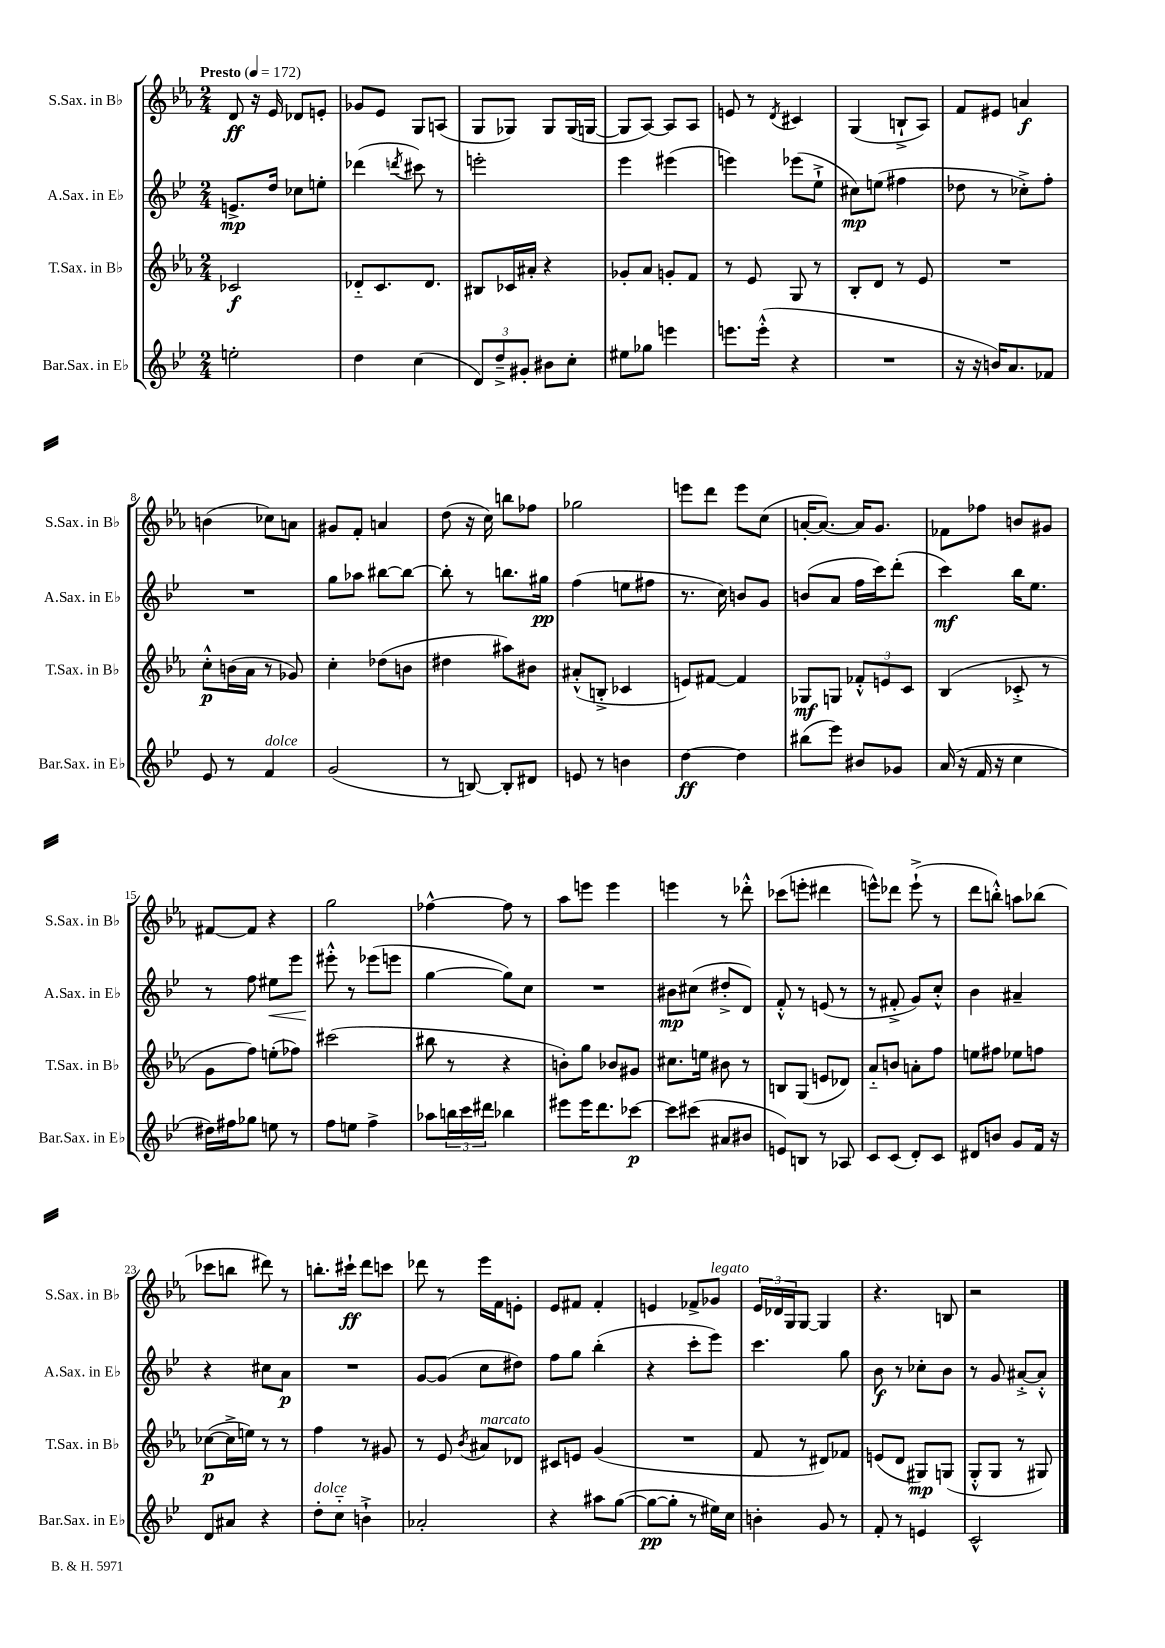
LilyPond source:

<<
\new StaffGroup <<
\new Staff = "s0" \with { instrumentName = "S.Sax. in Bb" shortInstrumentName = "S.Sax. in Bb" } {
    \clef treble \key ees \major \numericTimeSignature \time 2/4 \tempo "Presto" 4 = 172
    d'8\ff r16 ees'16 des'8 e'8-. |
    ges'8 ees'8 g8 a8( |
    g8 ges8) ges8 ges16( g16~ |
    g8 aes8~) aes8 aes8 |
    e'8 r8 \acciaccatura { d'8 } cis'4 |
    g4( b8-!-> aes8) |
    f'8 eis'8 a'4\f |
    b'4( ces''8) a'8 |
    gis'8 f'8-. a'4 |
    d''8( r16 c''16) b''8 fes''8 |
    ges''2 |
    e'''8 d'''8 e'''8 c''8( |
    a'16~-. a'8.~) a'16 g'8. |
    fes'8 fes''8 b'8 gis'8 |
    fis'8~ fis'8 r4 |
    g''2 |
    fes''4~-^ fes''8 r8 |
    aes''8 e'''8 e'''4 |
    e'''4 r8 des'''8-.-^ |
    ces'''8( e'''8-. dis'''4 |
    e'''8-^) des'''8 e'''8-!->( r8 |
    d'''8 b''8-.-^) a''8 bes''8( |
    ces'''8 b''8 dis'''8) r8 |
    b''8.-. cis'''16-!\ff d'''8 c'''8 |
    des'''8 r8 ees'''16 f'16 e'8-. |
    ees'8 fis'8 fis'4-. |
    e'4 fes'8-> ges'8^\markup { \italic "legato" } |
    \tuplet 3/2 { ees'16 des'16 g16 } g8~ g4 |
    r4. b8 |
    r2 \bar "|." |
}
\new Staff = "s1" \with { instrumentName = "A.Sax. in Eb" shortInstrumentName = "A.Sax. in Eb" } {
    \clef treble \key bes \major \numericTimeSignature \time 2/4
    e'8.->\mp d''16 ces''8 e''8-. |
    des'''4( \acciaccatura { d'''8 } cis'''8) r8 |
    e'''2-. |
    ees'''4 eis'''4( |
    e'''4) ees'''8( ees''8-!-> |
    cis''8\mp) e''8( fis''4 |
    des''8 r8 ces''8-.->) f''8-. |
    R2 |
    g''8 aes''8 bis''8~ bis''8~ |
    bis''8-. r8 b''8. gis''16\pp |
    f''4( e''8 fis''8 |
    r8. c''16) b'8 g'8 |
    b'8( a'8 f''16 c'''16) d'''8-.( |
    c'''4\mf) bes''16 ees''8. |
    r8 f''8 eis''8\< ees'''8 |
    eis'''8-.-^\! r8 ees'''8( e'''8 |
    g''4~ g''8) c''8 |
    R2 |
    bis'8\mp cis''8( dis''8-.-> d'8) |
    f'8-.-^ r8 e'8( r8 |
    r8 fis'8-.-> g'8) c''8-.-^ |
    bes'4 ais'4-- |
    r4 cis''8 a'8\p |
    R2 |
    g'8~ g'8( c''8 dis''8) |
    f''8 g''8 bes''4-.( |
    r4 c'''8-. ees'''8) |
    c'''4. g''8 |
    bes'8\f r8 ces''8-. bes'8 |
    r8 g'8 ais'8~-.-> ais'8-.-^ \bar "|." |
}
\new Staff = "s2" \with { instrumentName = "T.Sax. in Bb" shortInstrumentName = "T.Sax. in Bb" } {
    \clef treble \key ees \major \numericTimeSignature \time 2/4
    ces'2\f |
    des'8-_ c'8. des'8. |
    bis8 ces'16 ais'16-. r4 |
    ges'8-. aes'8 g'8-. f'8 |
    r8 ees'8 g8 r8 |
    bes8-. d'8 r8 ees'8 |
    R2 |
    c''8-.-^\p b'16( aes'16 r8 ges'8) |
    c''4-. des''8( b'8 |
    dis''4 ais''8) bis'8 |
    ais'8-.-^( b8-.-> ces'4 |
    e'8) fis'8~ fis'4 |
    ges8\mf g8 \tuplet 3/2 { fes'8-.-^ e'8 c'8 } |
    bes4( ces'8-.-> r8 |
    g'8 f''8) e''8-.( fes''8) |
    cis'''2( |
    bis''8 r8 r4 |
    b'8-.) g''8 bes'8 gis'8 |
    cis''8. e''16 bis'8 r8 |
    b8 g8( e'8 des'8) |
    aes'8-_ b'8 a'8-. f''8 |
    e''8 fis''8 ees''8 f''8 |
    ces''8~\p( ces''16-> e''16) r8 r8 |
    f''4 r8 gis'8 |
    r8 ees'8 \acciaccatura { bes'8 } ais'8^\markup { \italic "marcato" } des'8 |
    cis'8 e'8 g'4( |
    R2 |
    f'8 r8 dis'8) fes'8 |
    e'8( d'8 gis8\mp) g8( |
    g8-.-^ g8 r8 gis8) \bar "|." |
}
\new Staff = "s3" \with { instrumentName = "Bar.Sax. in Eb" shortInstrumentName = "Bar.Sax. in Eb" } {
    \clef treble \key bes \major \numericTimeSignature \time 2/4
    e''2-. |
    d''4 c''4( |
    \tuplet 3/2 { d'8) d''8---> gis'8-. } bis'8 c''8-. |
    eis''8 ges''8 e'''4 |
    e'''8. e'''16-.-^( r4 |
    R2 |
    r16 r16 b'16) a'8. fes'8 |
    ees'8 r8 f'4^\markup { \italic "dolce" } |
    g'2( |
    r8 b8~) b8-. dis'8 |
    e'8 r8 b'4 |
    d''4~\ff d''4 |
    bis''8( ees'''8) bis'8 ges'8 |
    a'16( r16 f'16 r16 c''4 |
    dis''16) fis''16 ges''8 e''8 r8 |
    f''8 e''8 f''4-> |
    aes''8 \tuplet 3/2 { b''16 c'''16 dis'''16 } bes''4 |
    eis'''8 eis'''16 d'''8. ces'''8~\p |
    ces'''8 cis'''8( ais'8 bis'8 |
    e'8) b8 r8 aes8 |
    c'8 c'8( d'8-.) c'8 |
    dis'8 b'8 g'8 f'16 r16 |
    d'8 ais'8 r4 |
    d''8-.^\markup { \italic "dolce" } c''8-_ b'4-!-> |
    aes'2-. |
    r4 ais''8 g''8~( |
    g''8~\pp g''8-. r8 eis''16) c''16 |
    b'4-. g'8 r8 |
    f'8-. r8 e'4 |
    c'2-^ \bar "|." |
}
>>
>>
